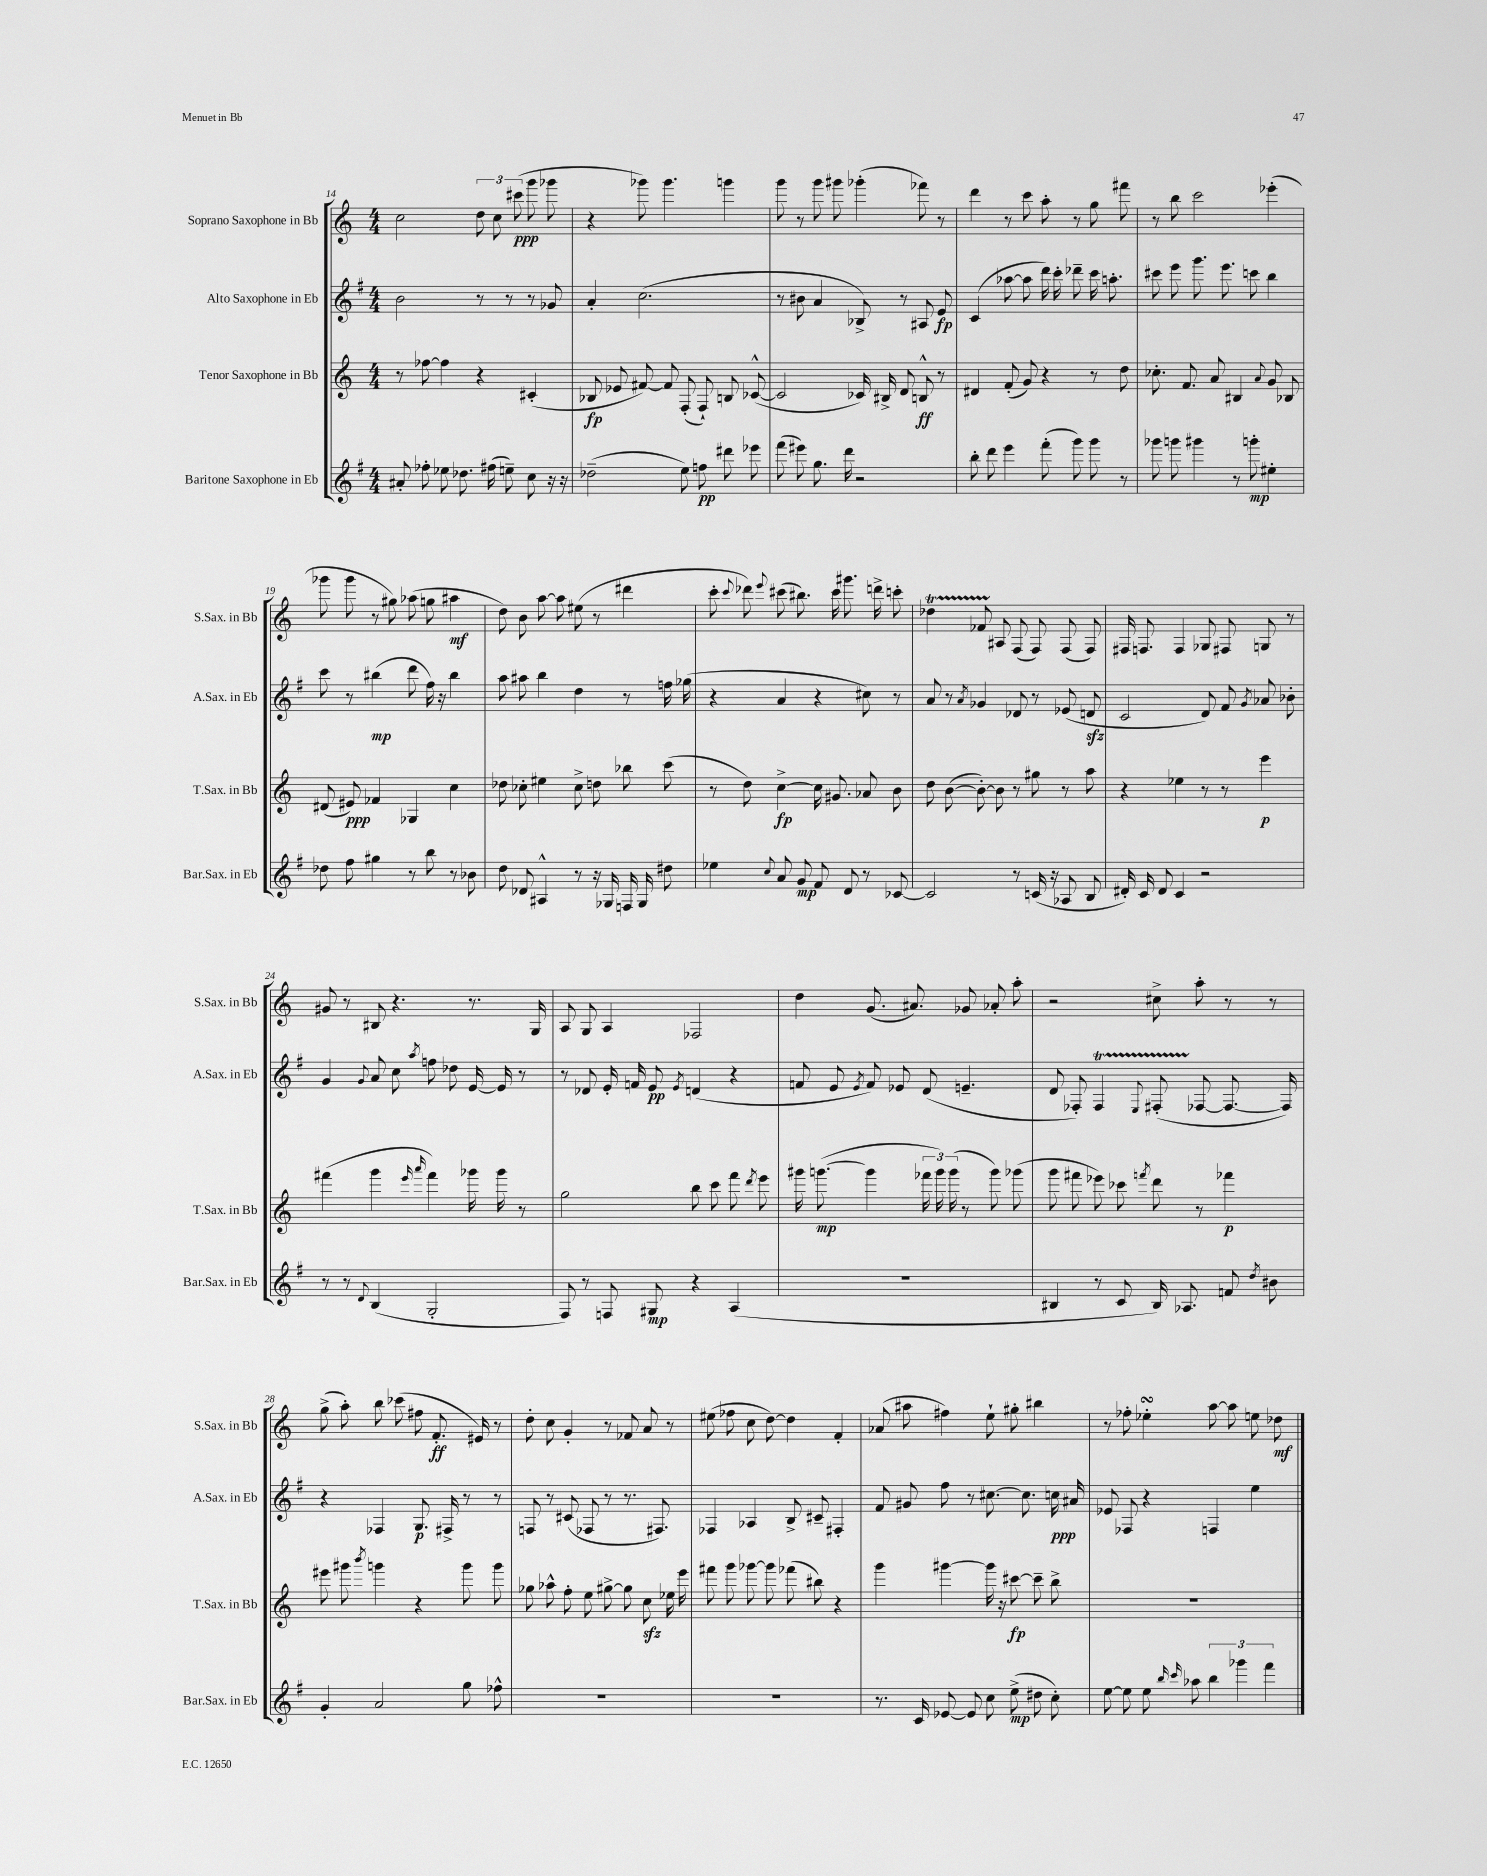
<<
\new StaffGroup <<
\new Staff = "s0" \with { instrumentName = "Soprano Saxophone in Bb" shortInstrumentName = "S.Sax. in Bb" } {
    \clef treble \key c \major \numericTimeSignature \time 4/4
    \autoBeamOff c''2 \tuplet 3/2 { d''8 c''8 cis'''8\ppp( } g'''8 ges'''8 |
    r4 ges'''8) ges'''4. g'''4 |
    g'''8 r8 g'''8 gis'''8 ges'''4-.( fes'''8) r8 |
    d'''4 r8 c'''8 a''8-. r8 g''8 fis'''8 |
    r8 b''8 c'''2 ees'''4-.( |
    ges'''8 ges'''8 r8 gis''8) aes''8( g''8 ais''4\mf |
    d''8) b'8 a''8~ a''8 eis''8( r8 dis'''4 |
    c'''8-. \appoggiatura { c'''8 } des'''8) \appoggiatura { e'''8 } cis'''8( bis''8.) cis'''16 gis'''8. d'''16-> c'''8-. |
    des''4\startTrillSpan fes'8 ais8\stopTrillSpan f8( f8) f8( f8) |
    fis16 f8. f4 ges8 fis8 g8 r8 |
    gis'8 r8 bis8 r4. r8. g16 |
    a8 g8 a4 fes2 |
    d''4 g'8.( ais'8.) ges'8 aes'8-. a''8-. |
    r2 cis''8-> a''8-. r8 r8 |
    g''8->( a''8-.) b''8 ces'''8( fis''8 f'8.-.\ff eis'16) r8 |
    d''8-. c''8 g'4-. r8 fes'8 a'8 r8 |
    eis''8( fes''8 c''8 d''8~) d''4 f'4-. |
    aes'8( ais''8 fis''4) e''8-! gis''8-. bis''4 |
    r8 fes''8-. ees''4-.\turn a''8~ a''8 e''8 des''8\mf \bar "|." |
}
\new Staff = "s1" \with { instrumentName = "Alto Saxophone in Eb" shortInstrumentName = "A.Sax. in Eb" } {
    \clef treble \key g \major \numericTimeSignature \time 4/4
    \autoBeamOff b'2 r8 r8 r8 ges'8 |
    a'4-. c''2.( |
    r8 bis'8 a'4 bes8->) r8 ais8 e'8\fp |
    c'4( aes''8~ aes''8 d'''16) c'''16-. des'''8-- c'''16 a''8.-. |
    cis'''8 e'''8 g'''8. e'''8. c'''8 b''4 |
    c'''8 r8 bis''4\mp( d'''8 fis''16) r16 bis''4 |
    a''8 ais''8 b''4 d''4 r8 f''16 ges''16( |
    r4 a'4 r4 cis''8) r8 |
    a'8 r8 \acciaccatura { a'8 } ges'4 des'8 r8 ees'8( d'8\sfz |
    c'2 d'8) fis'8 \acciaccatura { g'8 } aes'8 bes'8-. |
    g'4 \appoggiatura { g'8 } a'8 c''8 \acciaccatura { a''8 } f''8 des''8 e'16~ e'16 r8 |
    r8 des'8 e'16-. f'16 e'8\pp \acciaccatura { e'8 } d'4( r4 |
    f'8 e'8 \acciaccatura { e'8 } f'8) ees'8 d'8( e'4.-- |
    d'8 fes8-.) fes4\startTrillSpan \appoggiatura { e8 } fis8-.( fes8~\stopTrillSpan fes8.~ fes16) |
    r4 fes4 g8.\p fis16-> r8 r8 |
    f8 r8 cis'8( fes8 r8 r8. fis8.) |
    fes4 aes4 b8-> cis'8-- fis4-. |
    fis'8 gis'8 fis''8 r8 cis''8.~ cis''8. c''16\ppp ais'16 |
    ees'8 fes8 r4 f4 e''4 \bar "|." |
}
\new Staff = "s2" \with { instrumentName = "Tenor Saxophone in Bb" shortInstrumentName = "T.Sax. in Bb" } {
    \clef treble \key c \major \numericTimeSignature \time 4/4
    \autoBeamOff r8 fes''8~ fes''4 r4 cis'4-.( |
    bes8\fp ees'8 fis'8~) fis'8 f8-.( f8-!) b8 ces'8~-^( |
    ces'2 ces'16) bis16-> d'8 b8-^\ff r8 |
    dis'4 f'8-.( g'8) r4 r8 d''8 |
    ces''8.-. f'8. a'8 bis4 \appoggiatura { a'8 } g'8 bes8 |
    dis'8( eis'8\ppp) fes'4 ges4 c''4 |
    des''8 ces''8-. eis''4 ces''8-> d''8 bes''8 c'''8( |
    r8 d''8) c''4~->\fp c''16 gis'8. aes'8 b'8 |
    d''8 b'8~( b'8~-.) b'8 r8 gis''8 r8 a''8 |
    r4 ees''4 r8 r8 e'''4\p |
    fis'''4( g'''4 \grace { e'''16 a'''16 } fis'''4) ges'''16 ges'''16 r8 |
    g''2 b''8 c'''8 f'''8 \acciaccatura { d'''8 } e'''8 |
    gis'''16 g'''8.~\mp( g'''4 \tuplet 3/2 { fes'''16 g'''16) g'''16( } r8 g'''8) ges'''8( |
    g'''8 fis'''8 ees'''8) ces'''8 \acciaccatura { f'''8 } d'''8 r8 fes'''4\p |
    eis'''8 gis'''8 \acciaccatura { b'''8 } g'''4 r4 g'''8 g'''8 |
    ges''8 aes''8-^ f''8-. e''8 gis''8~-> gis''8 c''8\sfz ees''16 e'''16 |
    fis'''8 g'''8 ges'''8~ ges'''8 fes'''8( bis''8) r4 |
    g'''4 gis'''4~ gis'''16 r16 cis'''8~\fp cis'''8-- b''8-> |
    R1 \bar "|." |
}
\new Staff = "s3" \with { instrumentName = "Baritone Saxophone in Eb" shortInstrumentName = "Bar.Sax. in Eb" } {
    \clef treble \key g \major \numericTimeSignature \time 4/4
    \autoBeamOff ais'8-. fes''8-. ees''8 des''8. fis''16( e''8--) c''8 r16 r16 |
    des''2--( e''8) f''8\pp dis'''8 ees'''8 |
    fis'''8( eis'''8) g''8. d'''16 r2 |
    b''8-. d'''8 e'''4 fis'''8-.( g'''8) g'''8 r8 |
    ges'''8 g'''8 gis'''4 r8 g'''8-.\mp eis''4-. |
    des''8 fis''8 gis''4 r8 b''8 r8 bes'8 |
    d''8 des'8 ais4-^ r8 r16 ges16 f16 ges16 dis''8 |
    ees''4 \appoggiatura { c''8 } a'8 g'8\mp fis'8 d'8 r8 ces'8~ |
    ces'2 r8 c'16( r16 aes8 b8 |
    dis'16-.) c'16 dis'8 c'4 r2 |
    r8 r8 \appoggiatura { d'8 } b4( g2-. |
    fis8) r8 f8 gis8\mp r4 a4( |
    R1 |
    bis4 r8 c'8 bis16) aes8. f'8 \acciaccatura { d''8 } bis'8 |
    g'4-. a'2 g''8 fes''8-^ |
    R1 |
    R1 |
    r8. c'16 ees'8~ ees'8 c''8 e''8->\mp( dis''8 c''8-.) |
    e''8~ e''8 e''8 \grace { b''16 c'''16 } aes''8 \tuplet 3/2 { b''4 ges'''4 fis'''4 } \bar "|." |
}
>>
>>
\layout { \context { \Score currentBarNumber = #14 } }
